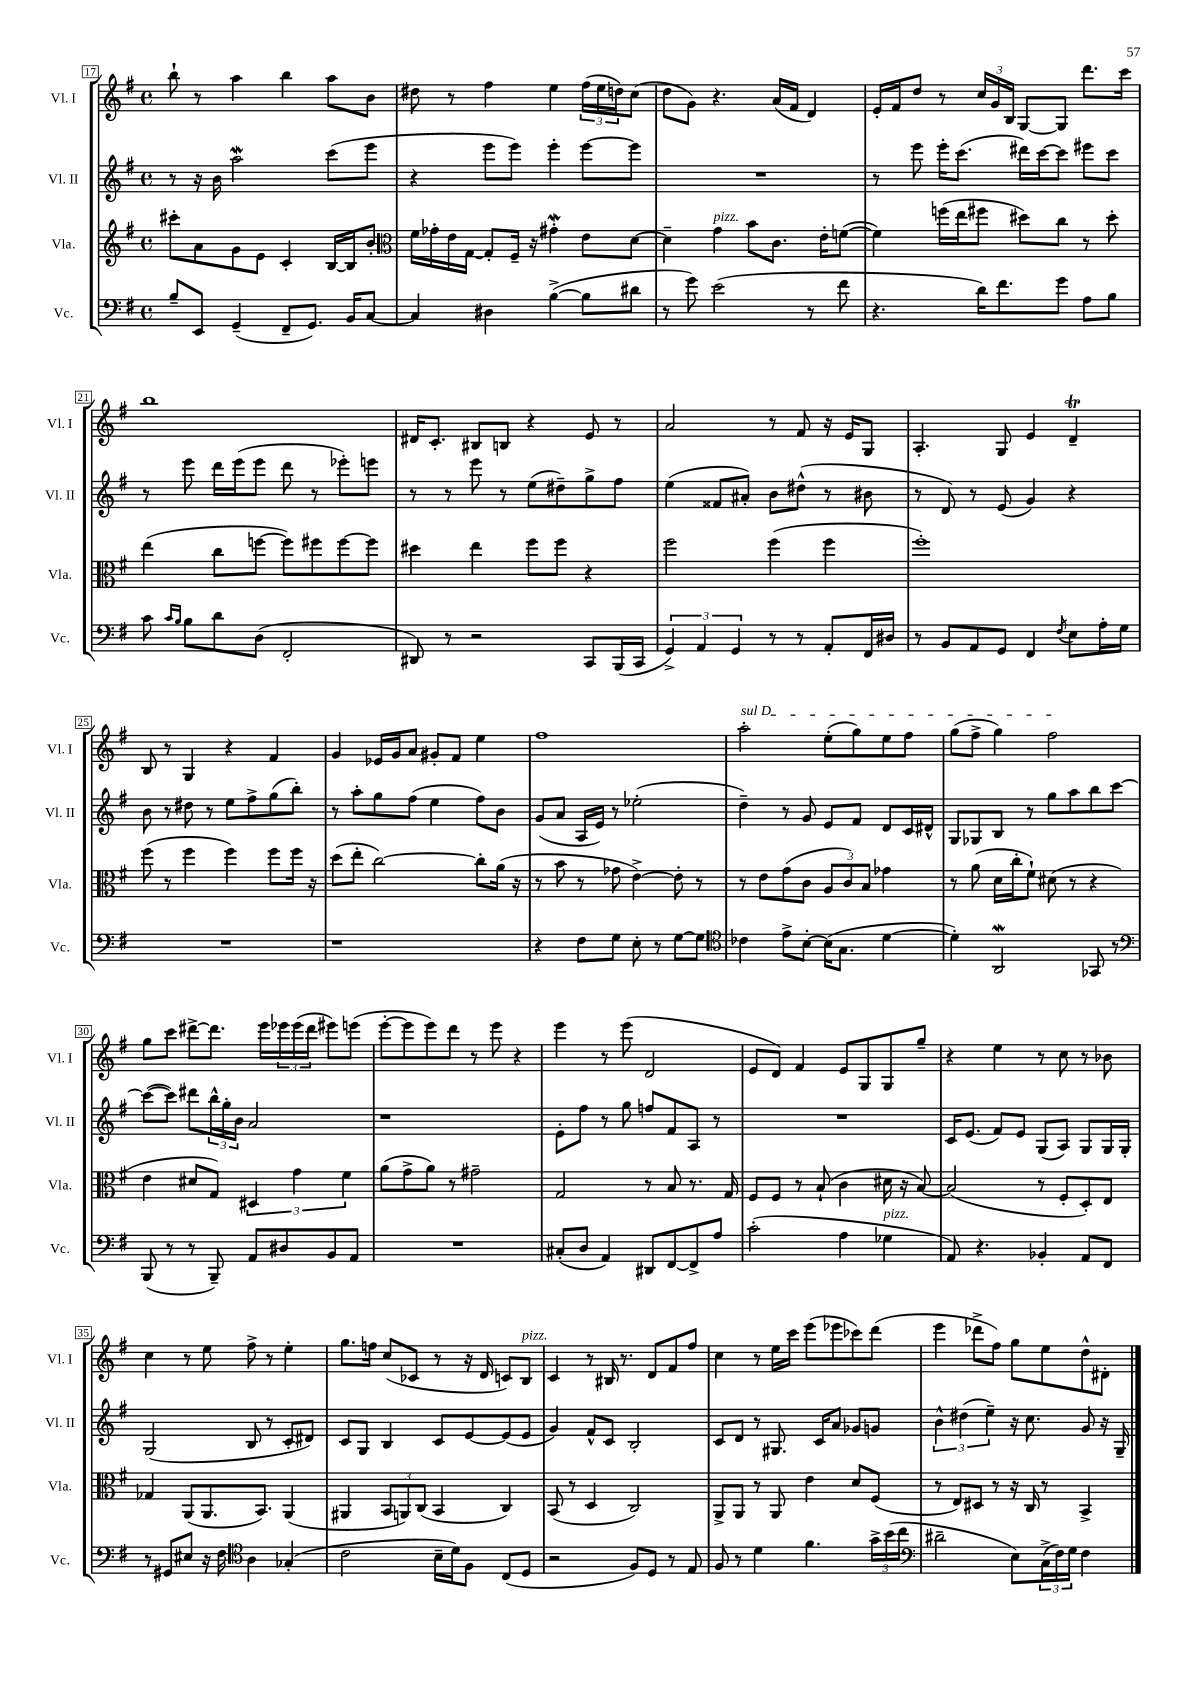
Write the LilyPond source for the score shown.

<<
\new StaffGroup <<
\new Staff = "s0" \with { instrumentName = "Vl. I" shortInstrumentName = "Vl. I" } {
    \clef treble \key g \major \defaultTimeSignature \time 4/4
    b''8-! r8 a''4 b''4 a''8 b'8 |
    dis''8 r8 fis''4 e''4 \tuplet 3/2 { fis''16( e''16 d''16) } c''8( |
    d''8 g'8) r4. a'16( fis'16 d'4) |
    e'16-. fis'16 d''8 r8 \tuplet 3/2 { c''16 g'16 b16 } g8~ g8 d'''8. c'''16 |
    b''1 |
    dis'16 c'8.-. bis8 b8 r4 e'8 r8 |
    a'2 r8 fis'8 r16 e'16 g8 |
    a4.-. g8 e'4 d'4--\trill |
    b8 r8 g4 r4 fis'4 |
    g'4 ees'16 g'16 a'8 gis'8-. fis'8 e''4 |
    fis''1 |
    \once \override TextSpanner.bound-details.left.text = \markup { \italic "sul D" } a''2-.\startTextSpan e''8-.( g''8) e''8 fis''8 |
    g''8( fis''8-> g''4) fis''2\stopTextSpan |
    g''8 c'''8 dis'''8~-> dis'''8. e'''16 \tuplet 3/2 { ees'''16 ees'''16( dis'''16 } eis'''8) e'''8( |
    e'''8~-. e'''8 e'''8) d'''8 r8 e'''8 r4 |
    e'''4 r8 e'''8( d'2 |
    e'8 d'8) fis'4 e'8 g8 g8 g''8-- |
    r4 e''4 r8 c''8 r8 bes'8 |
    c''4 r8 e''8 fis''8-> r8 e''4-. |
    g''8. f''16 c''8( ces'8 r8 r16 d'16 c'8) b8^\markup { \italic "pizz." } |
    c'4 r8 bis16 r8. d'8 fis'8 fis''8 |
    c''4 r8 e''16 c'''16 e'''8( ees'''8 ces'''8) d'''8( |
    e'''4 des'''8-> fis''8) g''8 e''8 d''8-^ dis'8-. \bar "|." |
}
\new Staff = "s1" \with { instrumentName = "Vl. II" shortInstrumentName = "Vl. II" } {
    \clef treble \key g \major \defaultTimeSignature \time 4/4
    r8 r16 b'16 a''2\mordent c'''8( e'''8 |
    r4 e'''8 e'''8) e'''4-. e'''8~ e'''8 |
    R1 |
    r8 e'''8 e'''16-. c'''8.( dis'''16) c'''16~ c'''8 eis'''8 c'''8 |
    r8 e'''8 d'''16 e'''16( e'''8 d'''8 r8 ees'''8-.) e'''8 |
    r8 r8 e'''8 r8 e''8( dis''8--) g''8-> fis''8 |
    e''4( fisis'8 ais'8-.) b'8 dis''8-^( r8 bis'8 |
    r8 d'8) r8 e'8( g'4) r4 |
    b'8 r8 dis''8 r8 e''8 fis''8-> g''8( b''8-.) |
    r8 a''8-. g''8 fis''8( e''4 fis''8) b'8 |
    g'8( a'8 a16 e'16) r8 ees''2-.( |
    d''4--) r8 g'8 e'8 fis'8 d'8 c'16 dis'16-^ |
    g8 ges8 b8 r8 g''8 a''8 b''8 c'''8~ |
    c'''8~( c'''8) dis'''8 \tuplet 3/2 { b''16-^ g''16-. b'16 } a'2 |
    r1 |
    e'8-. fis''8 r8 g''8 f''8 fis'8 a8 r8 |
    R1 |
    c'16 e'8.( fis'8) e'8 g8( a8) g8 g16 g16-. |
    g2( b8 r8 c'8-. dis'8) |
    c'8 g8 b4 c'8 e'8~ e'8( e'8 |
    g'4) fis'8-^ c'8 b2-. |
    c'8 d'8 r8 gis8. c'16 a'8 ges'8 g'8 |
    \tuplet 3/2 { b'4-^ dis''4( e''4--) } r16 c''8. g'8 r16 g16-- \bar "|." |
}
\new Staff = "s2" \with { instrumentName = "Vla." shortInstrumentName = "Vla." } {
    \clef treble \key g \major \defaultTimeSignature \time 4/4
    cis'''8-. a'8 g'8 e'8 c'4-. b16~ b16 b'8-. |
    \clef alto fis'16 ges'16-. e'16 g16~ g8-. fis16-- r16 gis'4-.\mordent e'8 d'8~ |
    d'4-- g'4^\markup { \italic "pizz." } b'8 c'8. e'16-. f'8~( |
    f'4) f''16( e''16 fis''8 dis''8) c''8 r8 dis''8-. |
    e''4( c''8 f''8~ f''8) fis''8 fis''8~ fis''8 |
    dis''4 e''4 fis''8 fis''8 r4 |
    fis''2 fis''4( fis''4 |
    fis''1-.) |
    fis''8( r8 fis''4 fis''4) fis''8 fis''16 r16 |
    d''8( e''8-. c''2~) c''8-. a'16( r16 |
    r8 b'8 r8 ges'8 e'4~->) e'8-. r8 |
    r8 e'8 g'8( c'8 \tuplet 3/2 { a8 c'8) b8 } ges'4 |
    r8 a'8( d'16 c''16-. fis'8-!) dis'8( r8 r4 |
    e'4 dis'8 g8) \tuplet 3/2 { dis4 g'4 fis'4 } |
    a'8( g'8-> a'8) r8 gis'2-- |
    g2 r8 b8 r8. g16 |
    fis8 fis8 r8 b8-!( c'4 dis'16 r16 b8~) |
    b2( r8 fis8-. d8-.) e8 |
    ges4 a,8( a,8. b,8.) a,4( |
    ais,4 \tuplet 3/2 { b,8 a,8) c8( } b,4 c4) |
    b,8( r8 d4 c2) |
    a,8-> a,8 r8 a,8 e'4 d'8 fis8( |
    r8 e8) dis8 r8 r16 c16 r8 b,4-> \bar "|." |
}
\new Staff = "s3" \with { instrumentName = "Vc." shortInstrumentName = "Vc." } {
    \clef bass \key g \major \defaultTimeSignature \time 4/4
    b8-- e,8 g,4--( fis,8-- g,8.) b,16 c8~ |
    c4 dis4 b4~->( b8 dis'8 |
    r8 g'8) e'2( r8 fis'8 |
    r4. d'16) fis'8. g'8 a8 b8 |
    c'8 \grace { c'16 b16 } b8 d'8 d8( fis,2-. |
    dis,8) r8 r2 c,8 b,,16( c,16 |
    \tuplet 3/2 { g,4->) a,4 g,4 } r8 r8 a,8-. fis,16 dis16 |
    r8 b,8 a,8 g,8 fis,4 \acciaccatura { fis8 } e8 a16-. g16 |
    R1 |
    r1 |
    r4 fis8 g8 e8-. r8 g8~ g8 |
    \clef tenor ces'4 e'8-> b8~-. b16( g8. d'4~ |
    d'4-.) a,2\mordent ges,8 r8 |
    \clef bass b,,8( r8 r8 b,,8--) a,8 dis8 b,8 a,8 |
    R1 |
    cis8-.( d8 a,4) dis,8 fis,8~ fis,8-> a8 |
    c'2-.( a4 ges4^\markup { \italic "pizz." } |
    a,8) r4. bes,4-. a,8 fis,8 |
    r8 gis,8 eis8 r16 fis16 \clef tenor a4 ges4-.( |
    c'2 b16-- d'16) fis8 c8( d8 |
    r2 fis8) d8 r8 e8 |
    fis8 r8 d'4 fis'4. \tuplet 3/2 { g'16-> b'16( c''16 } |
    \clef bass dis'2-- e8) \tuplet 3/2 { c16->( fis16) g16 } fis4 \bar "|." |
}
>>
>>
\layout { \context { \Score currentBarNumber = #17 \override BarNumber.stencil = #(make-stencil-boxer 0.1 0.3 ly:text-interface::print) } }
